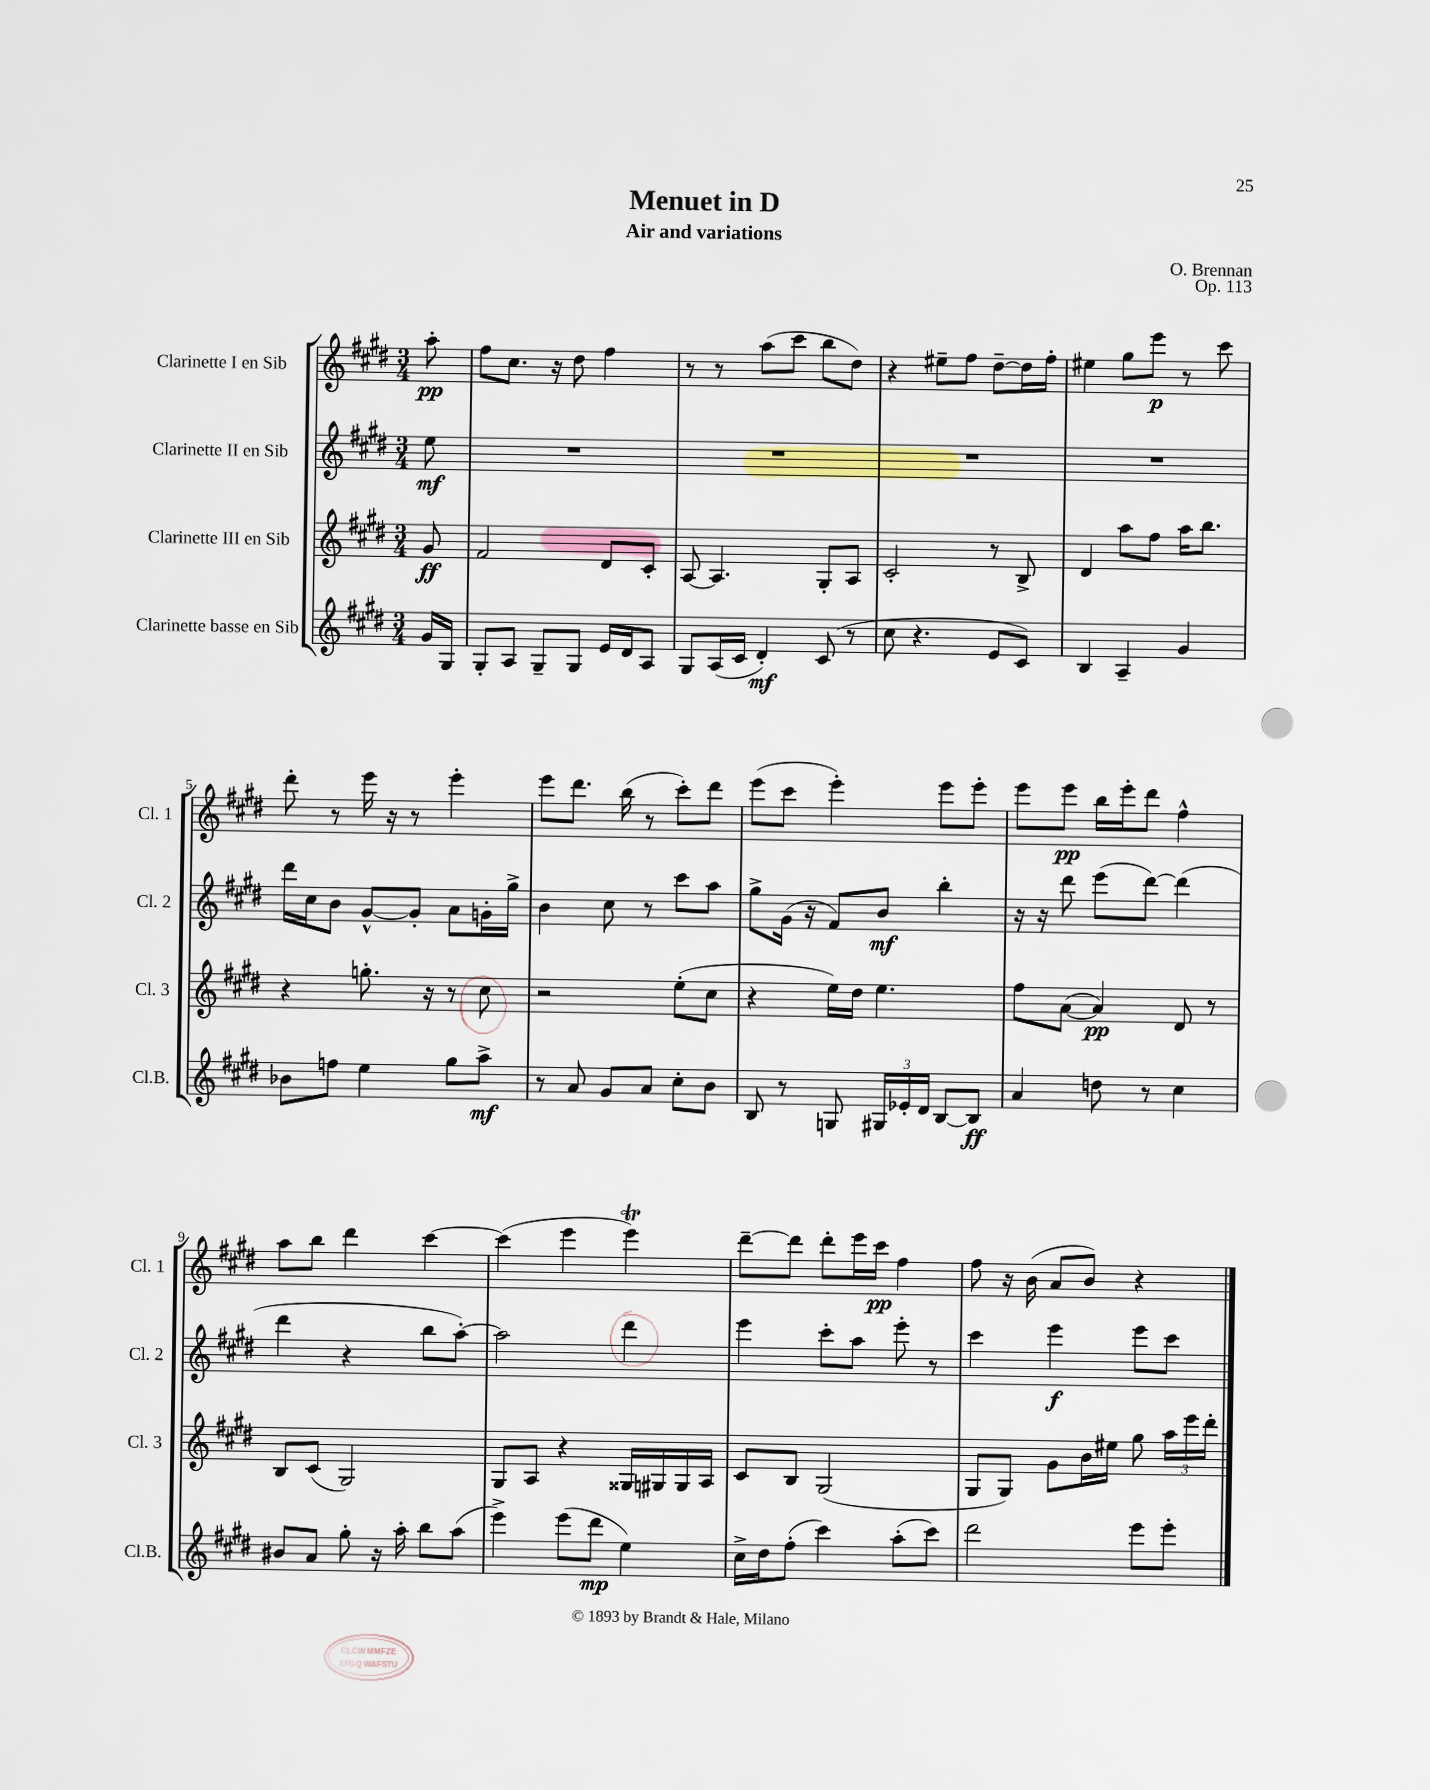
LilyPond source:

\header { title = "Menuet in D" composer = "O. Brennan" subtitle = "Air and variations" opus = "Op. 113" }
<<
\new StaffGroup <<
\new Staff = "s0" \with { instrumentName = "Clarinette I en Sib" shortInstrumentName = "Cl. 1" } {
    \clef treble \key e \major \numericTimeSignature \time 3/4 \partial 8
    \autoBeamOff a''8-.\pp |
    fis''8[ cis''8.] r16 dis''8 fis''4 |
    r8 r8 a''8[( cis'''8] b''8[ dis''8]) |
    r4 eis''8[-- fis''8] dis''8[~-- dis''16 fis''16]-. |
    eis''4 gis''8[ e'''8]\p r8 cis'''8 |
    dis'''8-. r8 e'''16 r16 r8 e'''4-. |
    e'''8[ dis'''8.] b''16( r8 cis'''8[-.) dis'''8] |
    e'''8[( cis'''8] e'''4-.) e'''8[ e'''8]-. |
    e'''8[ e'''8]\pp b''16[ e'''16-. dis'''8] fis''4-^ |
    a''8[ b''8] dis'''4 cis'''4~ |
    cis'''4( e'''4 e'''4\trill) |
    dis'''8[~-- dis'''8] dis'''8[-. e'''16 cis'''16]\pp fis''4 |
    fis''8 r16 b'16( a'8[ b'8]) r4 \bar "|." |
}
\new Staff = "s1" \with { instrumentName = "Clarinette II en Sib" shortInstrumentName = "Cl. 2" } {
    \clef treble \key e \major \numericTimeSignature \time 3/4 \partial 8
    \autoBeamOff e''8\mf |
    R2. |
    R2. |
    R2. |
    R2. |
    dis'''16[ cis''16 b'8] gis'8[~-^ gis'8]-. a'8[ g'16-. gis''16]-> |
    b'4 cis''8 r8 cis'''8[ a''8] |
    gis''8[-> gis'16]( r16 fis'8[) b'8]\mf b''4-. |
    r16 r16 dis'''8 e'''8[( dis'''8]~) dis'''4( |
    dis'''4 r4 b''8[ a''8]~-.) |
    a''2 dis'''4 |
    e'''4 cis'''8[-. a''8] e'''8-. r8 |
    cis'''4 e'''4\f e'''8[ cis'''8] \bar "|." |
}
\new Staff = "s2" \with { instrumentName = "Clarinette III en Sib" shortInstrumentName = "Cl. 3" } {
    \clef treble \key e \major \numericTimeSignature \time 3/4 \partial 8
    \autoBeamOff gis'8\ff |
    fis'2 dis'8[ cis'8]-. |
    a8~ a4. gis8[-. a8] |
    cis'2-. r8 b8-> |
    dis'4 a''8[ fis''8] a''16[ b''8.] |
    r4 g''8.-. r16 r8 cis''8 |
    r2 e''8[-.( cis''8] |
    r4 e''16[) dis''16] e''4. |
    fis''8[ a'8]~( a'4\pp) dis'8 r8 |
    b8[ cis'8]( gis2) |
    gis8[ a8] r4 gisis16[ gis16 gis16 a16] |
    cis'8[ b8] gis2( |
    gis8[ gis8]) gis'8[ b'16 eis''16] gis''8 \tuplet 3/2 { a''16[ e'''16 dis'''16]-. } \bar "|." |
}
\new Staff = "s3" \with { instrumentName = "Clarinette basse en Sib" shortInstrumentName = "Cl.B." } {
    \clef treble \key e \major \numericTimeSignature \time 3/4 \partial 8
    \autoBeamOff gis'16[ gis16] |
    gis8[-. a8] gis8[-- gis8] e'16[ dis'16 a8] |
    gis8[ a16( cis'16] dis'4-.\mf) cis'8( r8 |
    cis''8 r4. e'8[ cis'8]) |
    b4 a4-- gis'4 |
    bes'8[ f''8] e''4 gis''8[ a''8]->\mf |
    r8 a'8 gis'8[ a'8] cis''8[-. b'8] |
    b8 r8 g8 \tuplet 3/2 { gis16[ ees'16-. dis'16] } b8[~ b8]\ff |
    a'4 d''8 r8 cis''4 |
    bis'8[ a'8] gis''8-. r16 a''16-. b''8[ a''8]( |
    e'''4->) e'''8[( dis'''8]\mp e''4) |
    cis''16[-> dis''16 fis''8]-.( cis'''4) a''8[-.( cis'''8]) |
    dis'''2 e'''8[ e'''8]-. \bar "|." |
}
>>
>>
